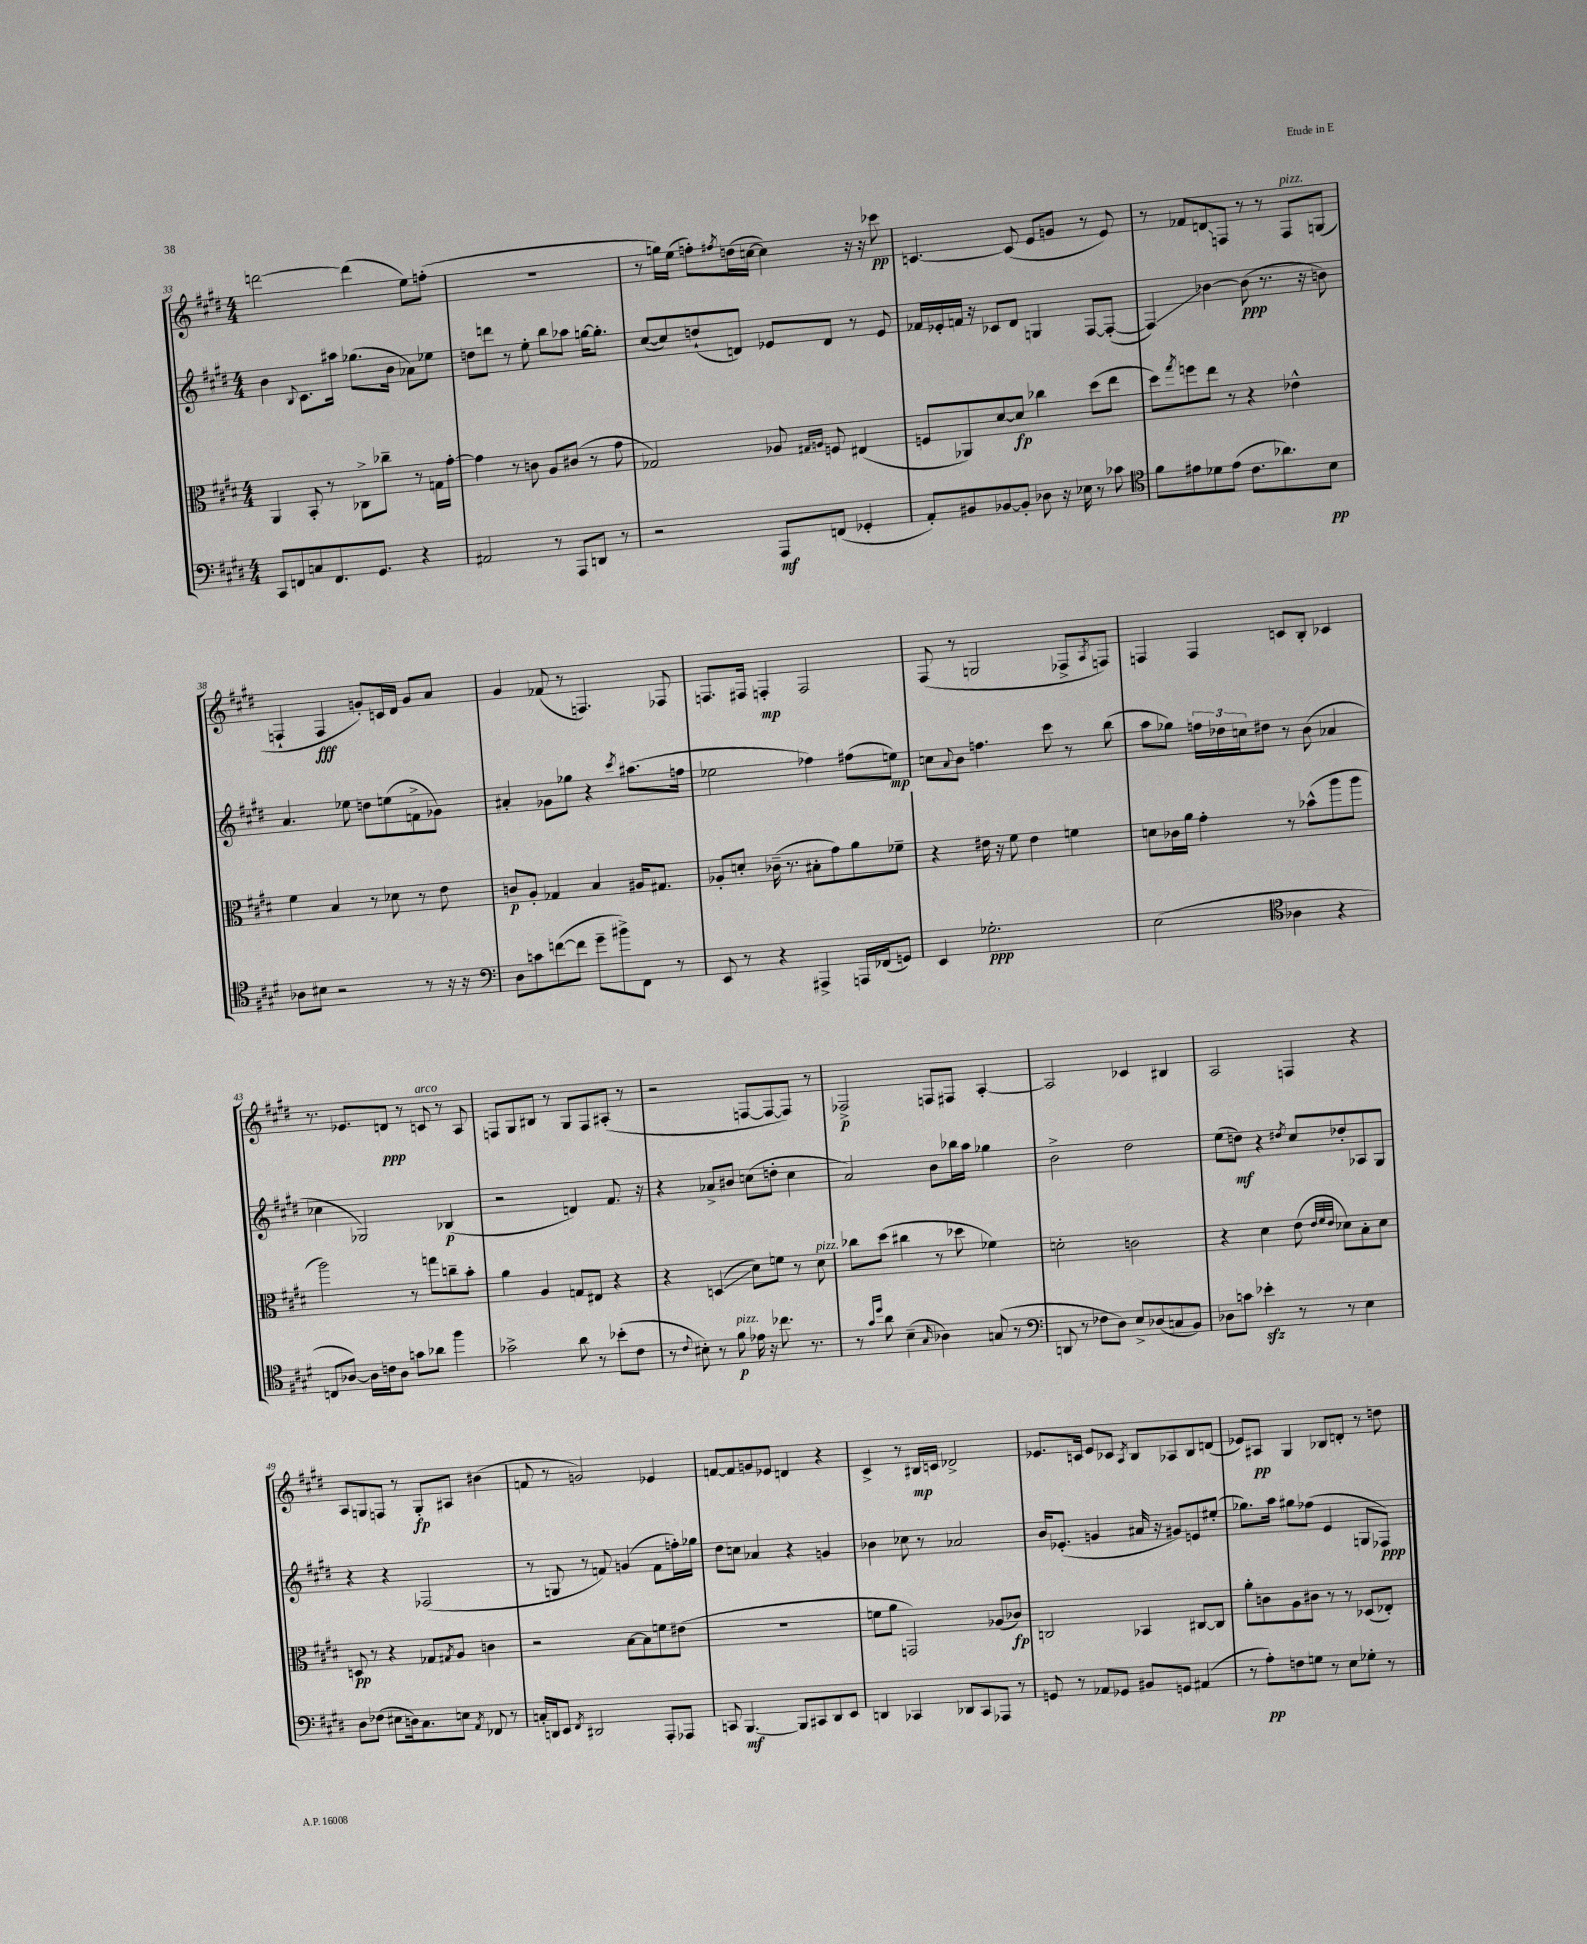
<<
\new StaffGroup <<
\new Staff = "s0" {
    \clef treble \key e \major \numericTimeSignature \time 4/4
    d'''2~ d'''4( e''8) f''8-.( |
    R1 |
    r8 g''16) e''16( f''8-.) \acciaccatura { fis''8 } d''16( c''16~ c''4) r16 r16 ces'''8\pp |
    c'4.~ c'8( e'8 g'8 r8 e'8) |
    r8 fes'8 d'8\glissando f8 r8 r8 f8^\markup { \italic "pizz." } g8( |
    f4-! f4\fff g'8-.) c'16 dis'16 g'8 a'8 |
    gis'4 fes'8( r8 f4.) fes8 |
    f8. fis16 f4-.\mp f2 |
    fis8( r8 g2 fes8-> \acciaccatura { a8 } f8) |
    f4 f4 c'8 b8-. ces'4 |
    r8. ees'8. d'8\ppp r8 c'8^\markup { \italic "arco" } r8 a8 |
    f8 gis8 bis8 r8 gis8 f8 ais8-.( r8 |
    r2 f8~ f8~ f8) r8 |
    fes2->\p f8 fis8 a4~-. |
    a2 ces'4 bis4 |
    a2 f4 r4 |
    a8 g8 f8 r8 g8-.\fp ais8 bis'4( |
    f'8 r8 g'2) ees'4 |
    f'8~ f'8 g'8 ees'8 d'4 r4 |
    cis'4-> r8 bis16\mp c'16 des'2-> |
    ees'8. c'16 ees'8 ces'8 \acciaccatura { a8 } b8 aes8 b8 d'8( |
    ees'8) ais8\pp gis4 bes8 d'8-. r8 d''8 \bar "|." |
}
\new Staff = "s1" {
    \clef treble \key e \major \numericTimeSignature \time 4/4
    b'4 \appoggiatura { b8 } cis'8. ais''16 ges''8.( b'16 aes'8) ees''8 |
    d''8 d'''8 r8 e''8-. b''8 aes''8 g''16~ g''8.-. |
    cis''8~( cis''8) d''8-!( d'8) ees'8 d'8 r8 ees'8 |
    fes'16 ees'16-. f'16 r16 ces'8 dis'8 g4 fis8~ fis8~-.( |
    fis4\glissando) bes'4~ bes'8\ppp( r8. r16 b'8) |
    a'4. ees''8 d''8 e''8( f'8-> ges'8) |
    ais'4-. ges'8 ges''8 r4 \acciaccatura { cis'''8 } ais''8.( f''16 |
    ees''2 fes''4) fis''8( e''8\mp) |
    c''8 \appoggiatura { a'8 } b'8 f''4. cis'''8 r8 b''8( |
    a''8 ges''8) \tuplet 3/2 { f''16 des''16 c''16 } dis''8 r8 b'8( aes'4 |
    ces''4 ges2) bes4\p( |
    r2 d'4) fis'8. r16 |
    r4 aes'8-> bis'8 c''8( d''8-. c''4 |
    a'2) b'8 bes''16 a''16 ges''4 |
    b'2-> dis''2 |
    e''8( d''8\mf) r4 \acciaccatura { dis''8 } cis''8 des''8-. aes8 gis8 |
    r4 r4 fes2( |
    r8 g8 r8 f'8) g'4( f'8 f''16-.) ges''16 |
    dis''8 c''8 aes'4 r4 g'4 |
    bes'4 ces''8 r8 aes'2 |
    b'16 ees'8.-.( g'4 ais'16 r16 gis'8) e'8 eis''8-.( |
    ges''8.) a''16 gis''8 fes''8( e'4 g8 fes8\ppp) \bar "|." |
}
\new Staff = "s2" {
    \clef alto \key e \major \numericTimeSignature \time 4/4
    a,4 b,8-. r8 ces8-> ces''8-- r8 g16 gis'16~-. |
    gis'4 r8 c'8 a8 cis'8( r8 gis'8 |
    ges2) aes8 \grace { gis16 a16 } f8 eis4( |
    f8 aes,8) dis'8~ dis'8\fp ces''4 dis''8( e''8 |
    dis''8) \acciaccatura { gis''8 } f''8 e''8 r8 r4 ees'4-^ |
    fis'4 b4 r8 des'8 r8 e'8 |
    c'8\p a8-. ges4 b4 ais16 gis8. |
    aes8-. d'8-. ces'16--( r8. bis8-. gis'8) a'8 fes'8-- |
    r4 eis'16 r16 fis'8 eis'4 f'4 |
    d'8 ces'16 a'16 gis'4-. r8 bes'8-^( a''8 a''8 |
    a''2) r8 g''8 c''8-- b'8-. |
    a'4 a4 g8 eis8 r4 |
    r4 d4\glissando( dis'8) f'8 r8 dis'8^\markup { \italic "pizz." } |
    ces''8 dis''8( cis''4 r8 des''8 fes'4) |
    d'2-. c'2 |
    r4 dis'4 e'8( \grace { e'32 fis'32 e'32 } des'8) b8-. des'8 |
    d8\pp r8 r4 ges8 \acciaccatura { gis8 } a8 c'4 |
    r2 b8~ b8 f'8 eis'8( |
    R1 |
    f'8 a'8 g,2) aes8( ces'8\fp) |
    c2 bes,4 cis8~ cis8 |
    a'8-. c'8 a8 cis'8 r8 r8 des8( ees8-.) \bar "|." |
}
\new Staff = "s3" {
    \clef bass \key e \major \numericTimeSignature \time 4/4
    cis,8 f,8 c8 f,8. gis,8. r4 |
    ais,2 r8 a,,8 d,8 r8 |
    r2 a,,8\mf f,8( ges,4-. |
    a,8-.) bis,8 bes,8~ bes,8-. des8 r16 ees16 r8 ces'8 |
    \clef tenor fis'8 eis'8 des'8 eis'8( cis'8. aes'8.) b8\pp |
    aes8 bis8 r2 r8 r16 r16 |
    \clef bass dis8 c'8 f'8~( f'8 gis'8-- bis'8->) fis,8 r8 |
    e,8 r8 r4 ais,,4-> a,,16 fes,16( g,8) |
    e,4 ges2.-.\ppp |
    e2( \clef tenor aes4 r4 |
    c8 aes8~) aes16 c'16 aes8 g'8 aes'8 fis''4 |
    ges'2-> a'8 r8 bes'8-.( cis'8 |
    r8 \appoggiatura { cis'8 } bis8-.) r8 fis'8\p^\markup { \italic "pizz." } ees'16 r16 ces''8. r8. |
    r8 \grace { gis'16 dis''16 } a'8 b4--( \grace { gis16 } aes4) g8( r8 |
    \clef bass d,8 r8 fes8 dis8) e8-> des8( c8 b,8) |
    des8 c'8 ees'4-.\sfz r8 r8 e4 |
    dis8 fes8( eis8 d16) cis8. e8 \acciaccatura { a,8 } fes,8 r8 |
    c16-. d,16 e,8 \acciaccatura { fis,8 } dis,2 a,,8-. aes,,8 |
    c,8 b,,4.~\mf b,,8 cis,8 dis,8 e,8 |
    d,4 ces,4 des,8 ces,8 aes,,8 r8 |
    g,8 r8 aes,8 ges,8 bis,8 g,8 ais,4( |
    r8 a8-.\pp) f8 g8 r8 e8 ges8-. r8 \bar "|." |
}
>>
>>
\layout { \context { \Score currentBarNumber = #33 } }
